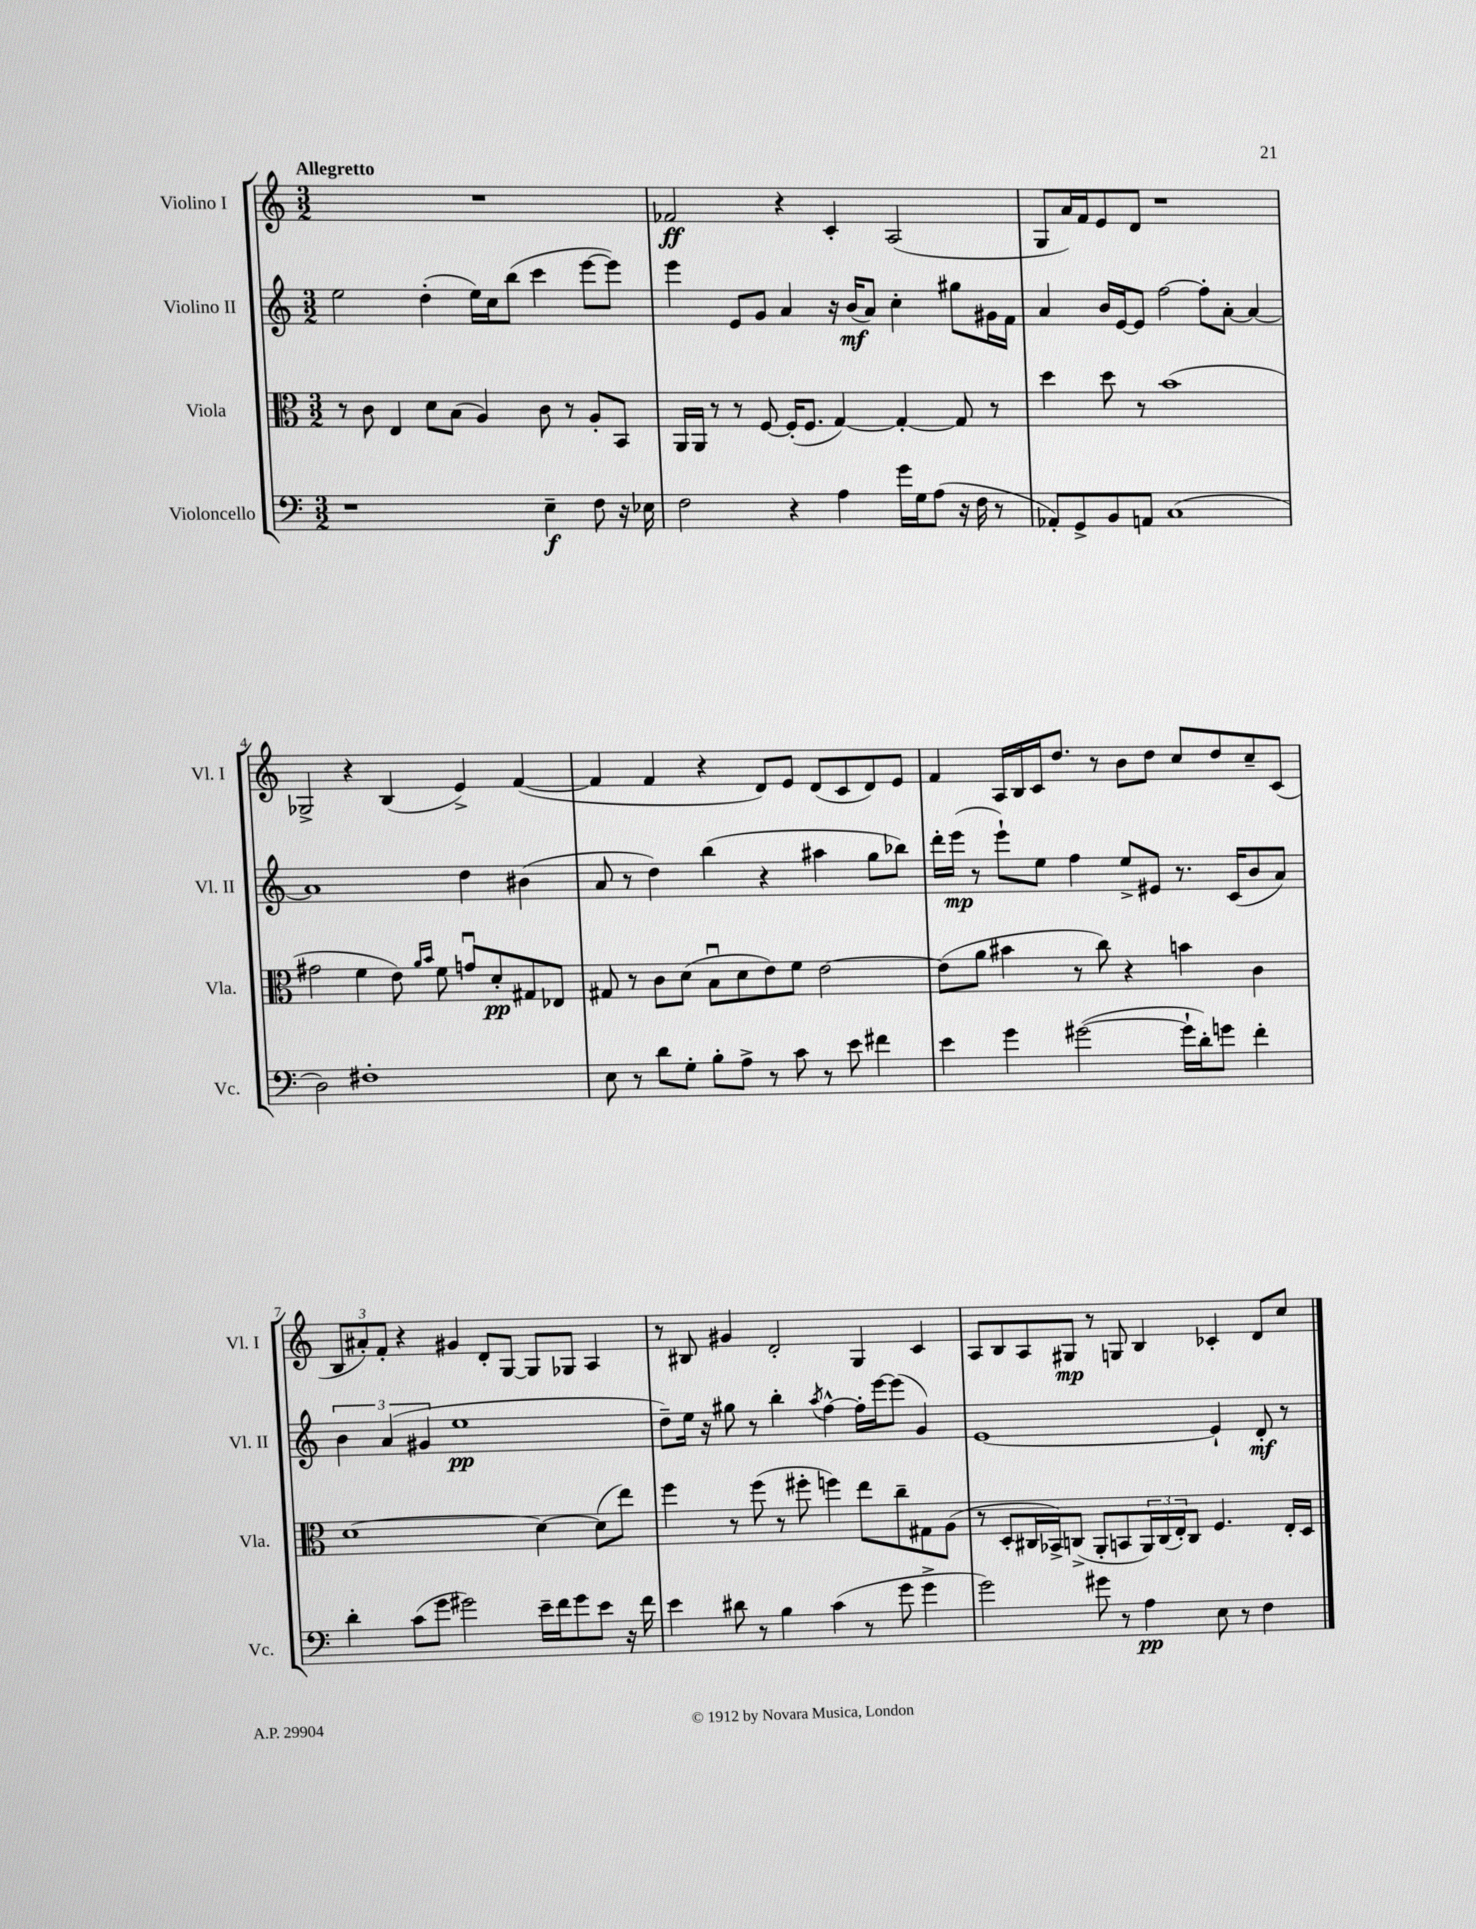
<<
\new StaffGroup <<
\new Staff = "s0" \with { instrumentName = "Violino I" shortInstrumentName = "Vl. I" } {
    \clef treble \key c \major \numericTimeSignature \time 3/2 \tempo "Allegretto"
    R1. |
    fes'2\ff r4 c'4-. a2( |
    g8 a'16) f'16 e'8 d'8 r1 |
    ges2-> r4 b4( e'4->) f'4~( |
    f'4 f'4 r4 d'8) e'8 d'8( c'8 d'8) e'8 |
    f'4 a16 b16 c'16 d''8. r8 b'8 d''8 c''8 d''8 c''8-- c'8( |
    \tuplet 3/2 { b8 ais'8-.) f'8-. } r4 gis'4 d'8-. g8~ g8 ges8 a4 |
    r8 bis8 gis'4 d'2-. g4 c'4 |
    a8 b8 a8 gis8\mp r8 g8 b4 ces'4-. d'8 c''8 \bar "|." |
}
\new Staff = "s1" \with { instrumentName = "Violino II" shortInstrumentName = "Vl. II" } {
    \clef treble \key c \major \numericTimeSignature \time 3/2
    e''2 d''4-.( e''16) c''16 b''8( c'''4 e'''8~ e'''8) |
    e'''4 e'8 g'8 a'4 r16 b'16\mf( a'8) c''4-. gis''8 gis'16 f'16 |
    a'4 b'16 e'16~ e'8 f''2~ f''8-. a'8~-. a'4~ |
    a'1 d''4 bis'4( |
    a'8 r8 d''4) b''4( r4 ais''4 g''8 bes''8) |
    d'''16-. e'''16\mp( r8 e'''8-!) e''8 f''4 e''8-> eis'8 r8. c'16( b'8 a'8) |
    \tuplet 3/2 { b'4 a'4( gis'4 } e''1\pp |
    d''8--) e''16 r16 gis''8 r8 b''4-. \acciaccatura { a''8 } f''4~-^ f''16-. e'''16~ e'''8( g'4) |
    e'1~ e'4-! d'8-.\mf r8 \bar "|." |
}
\new Staff = "s2" \with { instrumentName = "Viola" shortInstrumentName = "Vla." } {
    \clef alto \key c \major \numericTimeSignature \time 3/2
    r8 c'8 e4 d'8 b8( a4) c'8 r8 a8-. b,8 |
    a,16 a,16 r8 r8 f8~ f16-.( f8. g4~) g4~-. g8 r8 |
    d''4 d''8 r8 b'1( |
    gis'2 f'4 e'8) \grace { a'16 b'16 } f'8 g'8\downbow d'8-.\pp gis8 ees8 |
    gis8 r8 c'8 d'8( b8\downbow d'8 e'8) f'8 e'2~ |
    e'8( a'8 bis'4 r8 c''8) r4 b'4 c'4 |
    d'1~ d'4~ d'8( e''8) |
    f''4 r8 f''8( r8 fis''8-. f''4) e''8 c''8-- gis8 a8( |
    r8 d8-. cis16 bes,16->) c8->( a,8-. b,8 \tuplet 3/2 { a,16) c16( e16-.) } c8 f4. e16-. d16 \bar "|." |
}
\new Staff = "s3" \with { instrumentName = "Violoncello" shortInstrumentName = "Vc." } {
    \clef bass \key c \major \numericTimeSignature \time 3/2
    r1 e4--\f f8 r16 ees16 |
    f2 r4 a4 g'16 g16 a8( r16 f16 r8 |
    aes,8-.) g,8-> b,8 a,8 c1( |
    d2) fis1-. |
    e8 r8 d'8 g8-. b8-. a8-> r8 c'8 r8 e'8 fis'4 |
    e'4 g'4 gis'2~( gis'16-! d'16-.) g'8 f'4-. |
    d'4-. c'8( g'8 gis'2) e'16-- f'16 gis'8 e'8 r16 f'16 |
    e'4 dis'8 r8 b4 c'4( r8 g'8 g'4-> |
    g'2) gis'8 r8 a4\pp e8 r8 f4 \bar "|." |
}
>>
>>
